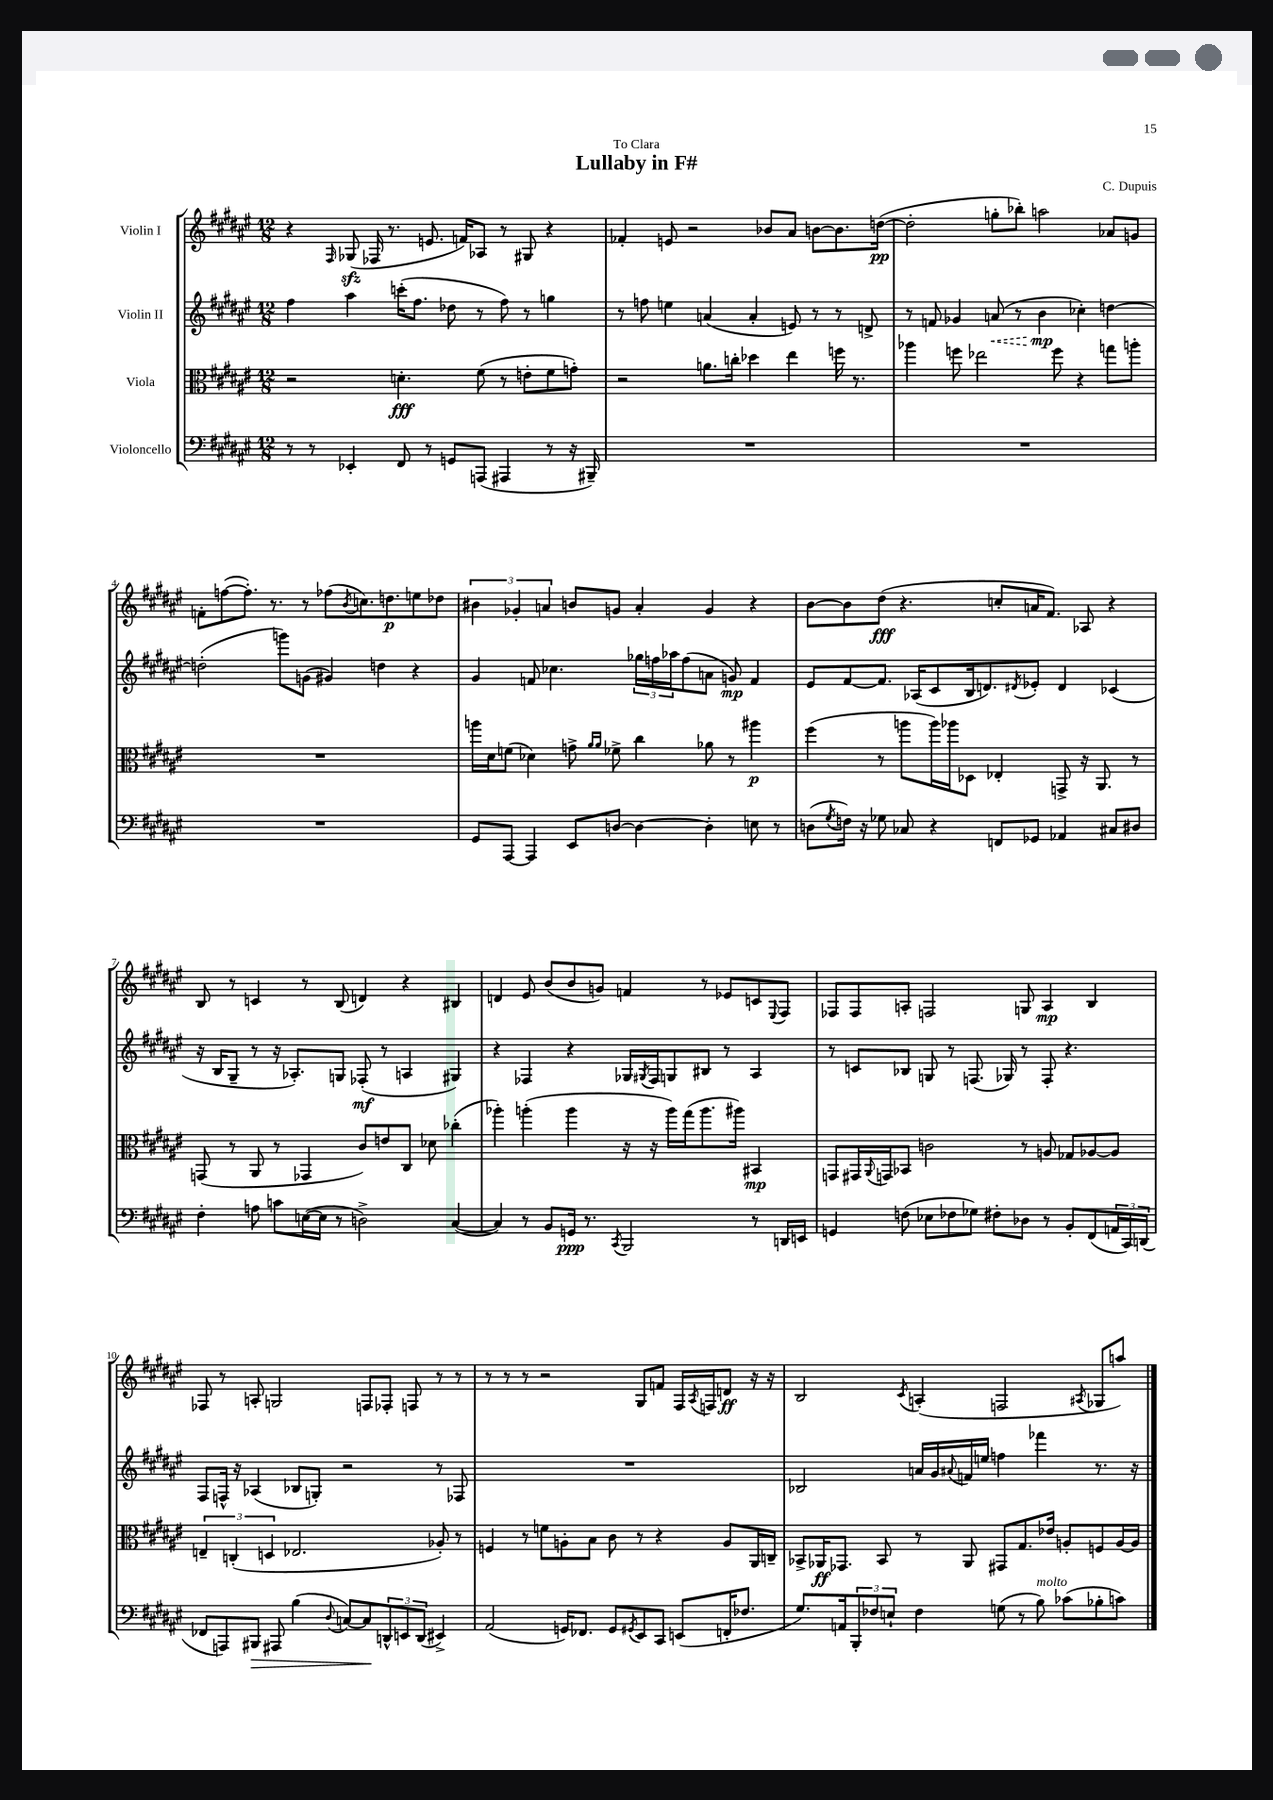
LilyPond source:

\header { title = "Lullaby in F#" composer = "C. Dupuis" dedication = "To Clara" }
<<
\new StaffGroup <<
\new Staff = "s0" \with { instrumentName = "Violin I" } {
    \clef treble \key fis \major \numericTimeSignature \time 12/8
    r4 \grace { fis16 } ges8\sfz( fes16 r8. e'8. f'16) aes8 r8 gis8 r4 |
    fes'4-. e'8 r2 bes'8 ais'8 b'8~ b'8. d''16~\pp( |
    d''2-. g''8-. bes''8-.) a''2 aes'8 g'8 |
    f'8-. f''8~( f''8.-.) r8. r8 fes''8( \acciaccatura { b'8 } c''8.) d''8.\p e''8 des''8 |
    \tuplet 3/2 { bis'4 ges'4-. a'4 } b'8 g'8 a'4-. g'4 r4 |
    b'8~ b'8 dis''8\fff( r4. c''8-. a'16 fis'8.) aes8 r4 |
    b8 r8 c'4 r8 b8( d'4) r4 bis4 |
    d'4 eis'8 b'8( b'8 g'8) f'4 r8 ees'8 c'8 \appoggiatura { eis8 } fis8 |
    fes8 fes8 a8-. f2 g8 a4\mp b4 |
    fes8 r8 a8-. g2 f8 fes8-. f8 r8 r8 |
    r8 r8 r8 r2 gis8 f'8 fis16 \acciaccatura { ais8 } f16 d'8\ff r16 r16 |
    b2 \acciaccatura { cis'8 } a4-.( f2 \acciaccatura { ais8 } ges8 a''8) \bar "|." |
}
\new Staff = "s1" \with { instrumentName = "Violin II" } {
    \clef treble \key fis \major \numericTimeSignature \time 12/8
    fis''4 ais''4 c'''16-.( fis''8. des''8 r8 fis''8) r8 g''4 |
    r8 f''8 e''4 a'4( a'4-. e'8) r8 r8 d'8-> |
    r8 f'8 ges'4 \once \override Hairpin.style = #'dashed-line a'8\<( r8 b'4\mp\! ces''4-.) d''4~ |
    d''2-.( g'''8) g'8( gis'4) d''4 r4 |
    gis'4 f'8 ces''4. \tuplet 3/2 { ges''16 f''16 aes''16 } f''8( a'8 g'8\mp) f'4 |
    eis'8 fis'8~ fis'8. aes16( cis'8 b16 d'8.) \acciaccatura { dis'8 } ees'8-. dis'4 ces'4( |
    r16 b16 gis8-- r8 r16 aes8.-.) g8 fes8-.\mf( r8 a4 gis4) |
    r4 fes4 r4 ges16 \acciaccatura { gis8 } fes16 g8 bis8 r8 ais4 |
    r8 c'8 bes8 g8 r8 f8.( ges16) r8 f8-. r4. |
    fis8 f16-^ r16 aes4( bes8 g8-.) r2 r8 fes8 |
    R1. |
    bes2 a'16 gis'16 \appoggiatura { ais'8 } f'16 e''16 f''4 fes'''4 r8. r16 \bar "|." |
}
\new Staff = "s2" \with { instrumentName = "Viola" } {
    \clef alto \key fis \major \numericTimeSignature \time 12/8
    r2 d'4.-.\fff fis'8( r8 e'8-. fis'8 g'8-.) |
    r2 a'8. c''16-. des''4 eis''4 f''16 r8. |
    aes''4 f''8 ees''2 f''8 r4 g''8 a''8-. |
    R1. |
    a''16 dis'16 f'8( des'4) g'8-> \grace { ais'16 ais'16 } fes'8-> cis''4 aes'8 r8 ais''4\p |
    fis''4( r8 a''8 a''16) aes''16 des8 ees4-. g,8-> r16 ais,8. r8 |
    g,8( r8 ais,8 r8 ges,4 cis'8) e'8 cis8 des'8 ces''4-.( |
    aes''4-.) a''4-.( a''4 r16 r16 a''16) gis''16( a''8. ais''16) bis,4\mp |
    g,8 gis,16 \appoggiatura { ais,8 } g,16 bes,8 c'2 r8 a8 ges8 aes8~ aes8 |
    \tuplet 3/2 { e4-- c4-.( d4 } ees2. aes8-.) r8 |
    f4 r8 f'8 a8-. b8 cis'8 r8 r4 a8 ais,16 c16-- |
    bes,8-> aes,16\ff ges,8. bes,8 r8 aes,8 gis,8 gis8. ees'16 a8-. f8 a16~ a16 \bar "|." |
}
\new Staff = "s3" \with { instrumentName = "Violoncello" } {
    \clef bass \key fis \major \numericTimeSignature \time 12/8
    r8 r8 ees,4-. fis,8 r8 g,8 a,,8( ais,,4 r8 r16 bis,,16--) |
    R1. |
    R1. |
    R1. |
    gis,8 ais,,8~ ais,,4 eis,8 d8~ d4~ d4-. e8 r8 |
    d8( \acciaccatura { gis8 } f16) r16 ges8 ces8 r4 f,8 ges,8 aes,4 cis8 dis8 |
    fis4-. a8 c'8 e16~( e16 r8 d2->) cis4~( |
    cis4) r8 b,8 g,16\ppp r8. \acciaccatura { cis,8 } b,,2 r8 d,16 e,16 |
    g,4 f8( ees8 fes8 ges8) fis8-. des8 r8 b,8-. fis,8( \tuplet 3/2 { a,16 cis,16) d,16( } |
    fes,8 a,,8) bis,,8\> ais,,8 b4( \appoggiatura { dis8 } c8~) c8\! \tuplet 3/2 { d,8-^ e,8 d,8( } eis,4->) |
    ais,2( g,16) fes,8. g,8 \acciaccatura { gis,8 } eis,8 cis,8 e,8( f,16-. fes8. |
    gis8.) a,16 \tuplet 3/2 { b,,8-. fes8 e8-! } fes4 g8( r8 b8^\markup { \italic "molto" }) ces'8( bes8-. c'8) \bar "|." |
}
>>
>>
